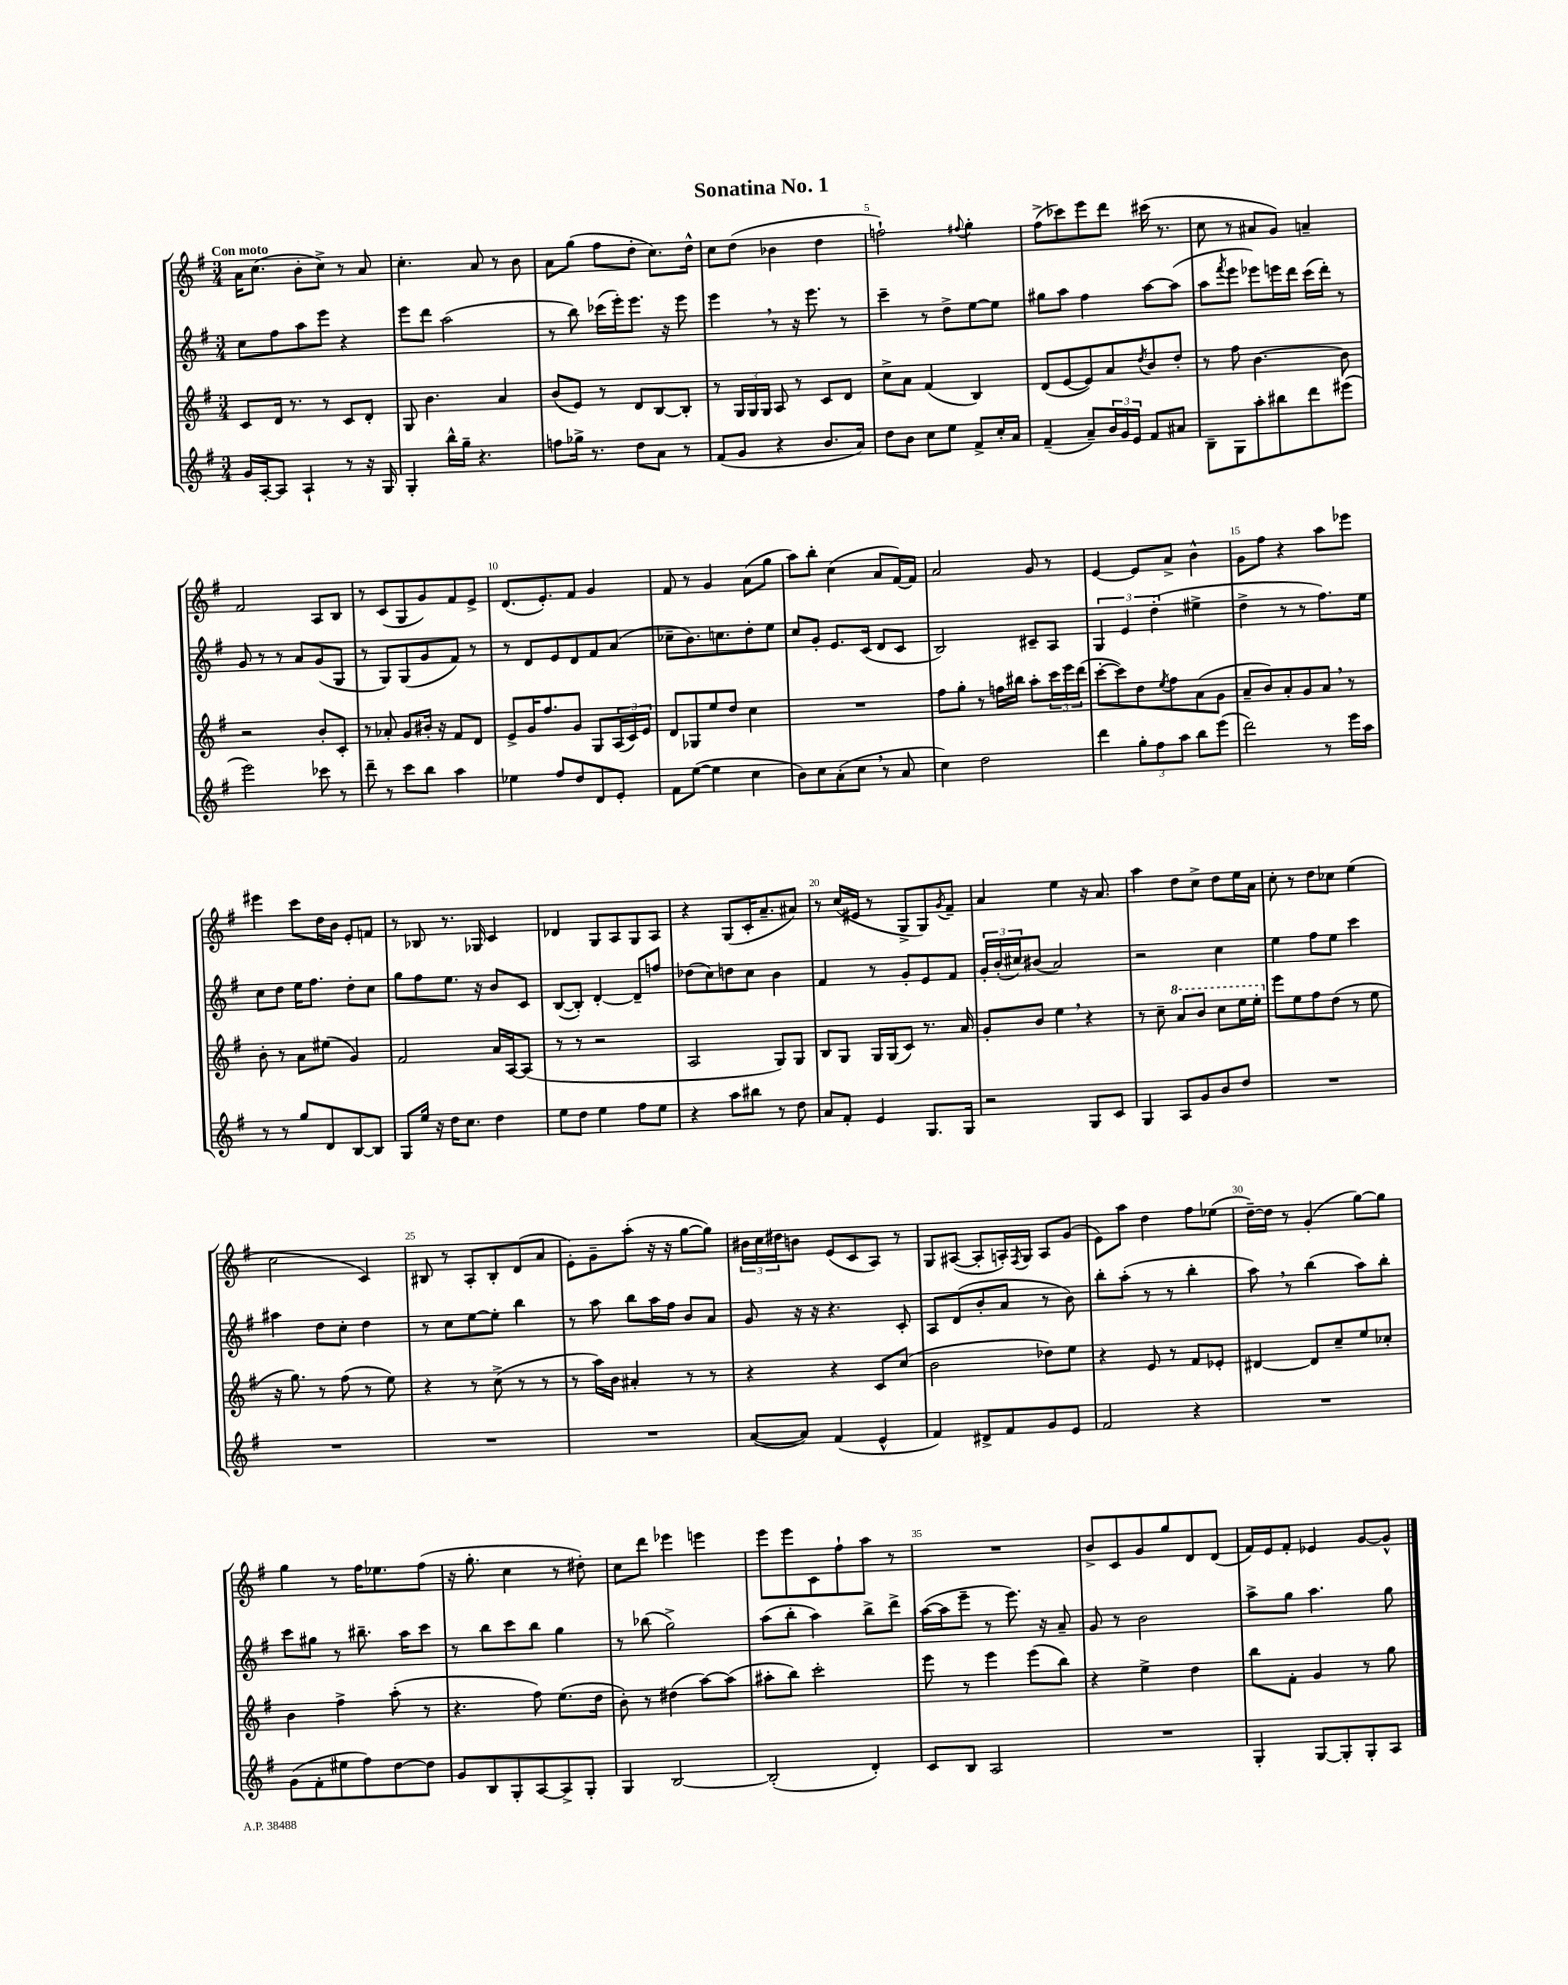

**kern	**kern	**kern	**kern
*staff4	*staff3	*staff2	*staff1
*clefG2	*clefG2	*clefG2	*clefG2
*k[f#]	*k[f#]	*k[f#]	*k[f#]
*M3/4	*M3/4	*M3/4	*M3/4
16g	8c	8cc	16a
[16A'	.	.	(8.cc
8A]	16d	8ff#	.
.	8.r	.	.
4A`	.	8aa	8b'
.	8r	8eee	8cc^)
8r	8c	4r	8r
16r	8d'	.	8a
16G	.	.	.
=	=	=	=
4G'	8G	8eee	4.cc'
.	4.b	8ddd	.
16bb^^	.	(2aa	.
16gg~	.	.	.
4.r	.	.	8a
.	4a	.	8r
.	.	.	8b
=	=	=	=
8ff	(8b	8r	8a
16gg-^	8e)	8bb)	(8gg
8.r	.	.	.
.	8r	(16ccc-	8ff#
.	.	16eee')	.
8dd	8d	8.eee	8dd'
8a	[8B	.	8.cc)
.	.	16r	.
8r	8B']	8eee	.
.	.	.	16dd^^
=	=	=	=
(8f#	8r	4eee	8cc
8g	24G	.	(8dd
.	24G	.	.
.	24G	.	.
4r	8A	8r	4b-
.	8r	16r	.
.	.	8.eee	.
8.b	8c	.	4dd
.	8d	8r	.
16a)	.	.	.
=	=	=	=
8dd	8cc^	4ccc~	2ff`)
8b	8a	.	.
8cc	(4f#	8r	.
8ee	.	8dd^	.
.	.	.	8qqff#
8f#^	4B)	[8ee	4gg'
16cc'	.	8ee]	.
16a	.	.	.
=	=	=	=
(4f#~	(8d	8gg#	(8ff#^
.	[8e	8aa	8ccc-)
8a~)	8e])	4ff#	8eee
24b	8a	.	8ddd
24g	.	.	.
24e	.	.	.
.	8qdd	.	.
8f#	8b	[8aa	(16ccc#
.	.	.	8.r
8a#	8dd'	(8aa]	.
=	=	=	=
8B~	8r	8aa	8cc
.	.	8qfff#	.
8G	8ff#	8eee	8r
8aa'	[4.b	8eee-)	8a#
8bb#	.	16eee	8g)
.	.	16ddd	.
8ddd	.	(16ccc	4a~
.	.	16ddd')	.
(8eee#	8b]	8r	.
=	=	=	=
2eee)	2r	8g	2f#
.	.	8r	.
.	.	8r	.
.	.	8a	.
8ccc-	8b'	(8g	8A
8r	8c'	8G	8B
=	=	=	=
8ddd~	8r	8r	8r
8r	8a-'	8G)	(8c
8ccc	8g	(8G	8G
8bb	16b#'	8g	8g)
.	16r	.	.
4aa	8f#	8f#)	8f#
.	8d	8r	8e^
=	=	=	=
4ee-	8e^	8r	(8.d
.	16g	8d	.
.	8.ff#	.	8.e')
8ff#	.	8e	.
8dd	8g	8d	8f#
8d	8G	8f#	4g
8e'	(24A	(8a	.
.	24c)	.	.
.	24e	.	.
=	=	=	=
8f#	8d	8cc-~	8f#
([8ee	8G-	8.b)	8r
4ee]	8ee	.	4g
.	.	8.cc	.
.	8dd	.	.
4cc	4cc	8dd'	(8a
.	.	8ee	8gg
=	=	=	=
8b)	2.r	8cc	8aa)
8cc	.	8g'	8bb'
(8a'	.	8.e	(4cc
8cc	.	.	.
.	.	(16c	.
8r	.	8d	8a
8a	.	8c	[16f#)
.	.	.	16f#]
=	=	=	=
4cc)	8ff#	2B)	2a
.	8gg'	.	.
2dd	8r	.	.
.	16ff	.	.
.	16bb#	.	.
.	8aa'	8c#~	8g
.	24ccc	8A	8r
.	24eee	.	.
.	(24ddd	.	.
=	=	=	=
4ddd	[8ccc'	6G	[4e
.	8ccc])	.	.
.	.	6e	.
12gg'	8dd	.	8e]
12ff#	.	(6dd'	.
.	8qee	.	.
.	8ff#	.	8a^
12aa	.	.	.
8bb	(8a	4ee#^	4b^^
(8eee	8g	.	.
=	=	=	=
2ddd)	8a~	4dd^	8g
.	8b)	.	8ff#
.	8a'	8r	4r
.	8g	8r	.
8r	8a	8.ff#)	8aa
16eee	8r	.	8eee-
16aa	.	16ee	.
=	=	=	=
8r	8b'	8cc	4eee#
8r	8r	8dd	.
8gg	8a	16ee	8ccc
.	.	8.ff#	.
8d	(8ee#	.	16dd
.	.	.	16b
[8B	4g)	8dd'	8e'
8B]	.	8cc	8f
=	=	=	=
8G	2f#	8gg	8r
16ee	.	8ff#	8B-
16r	.	.	.
16dd	.	8.ee	8.r
8.cc	.	.	.
.	.	16r	16G-
4dd	16a	8b	4c
.	[16A	.	.
.	(8A]	8c	.
=	=	=	=
8ee	8r	([8B	4d-
8dd	8r	8B'])	.
4ee	2r	[4d'	8G
.	.	.	8A
8ff#	.	8d~]	8G
8ee	.	8ff	8A
=	=	=	=
4r	2A	(8dd-	4r
.	.	8cc)	.
8aa	.	8dd	(8G
8bb#	.	8cc	16c'
.	.	.	8.a~
8r	8G)	4b	.
8dd	8G	.	8a#)
=	=	=	=
8a	8B	4f#	8r
8f#'	8G	.	(16cc
.	.	.	16e#
4e	16G	8r	8r
.	(16G	.	.
.	8c)	8g'	8G^
8.G	8.r	8e	8G)
.	.	.	8qg
.	.	8f#	8f#~
16G	16a	.	.
=	=	=	=
2r	8g'	24g'	4a
.	.	(24b'	.
.	.	24cc#)	.
.	8b	(8b#	.
.	4ee	2a)	4ee
8G	4r	.	16r
.	.	.	8.a
8c	.	.	.
=	=	=	=
4G	8r	2r	4aa
.	8cc~	.	.
8A	8aa	.	8dd
8g	8bb	.	8cc^
8b	8ccc	4cc	8dd
8dd	16eee	.	16ee
.	16eee'	.	16a
=	=	=	=
2.r	8eee	4ee	8cc'
.	8ee	.	8r
.	8ff#	8ff#	8dd
.	(8dd	8ee	8cc-
.	8r	4ccc	(4ee
.	8ee	.	.
=	=	=	=
2.r	16r	4aa#	2cc
.	8.gg)	.	.
.	8r	8dd	.
.	(8ff#	8cc'	.
.	8r	4dd	4c)
.	8ee)	.	.
=	=	=	=
2.r	4r	8r	8B#
.	.	8cc	8r
.	8r	[8ee	8A'
.	(8cc^	8ee']	8B#'
.	8r	4bb	(8d
.	8r	.	8a
=	=	=	=
2.r	8r	8r	8e')
.	16aa)	8aa	8g~
.	16b	.	.
.	4a#'	8bb	(8aa'
.	.	16aa	16r
.	.	16ff#	16r
.	8r	8b	[8gg
.	8r	8a	8gg])
=	=	=	=
([8a	4r	8g	24b#
.	.	.	24cc
.	.	.	24dd#
8a])	.	16r	8b
.	.	16r	.
(4f#	4r	4.r	(8e
.	.	.	8c
4e^^	8c	.	8A)
.	(8cc	8c'	8r
=	=	=	=
4f#)	2b	8A	8G
.	.	(8d	([8A#
8d#^	.	8b'	8A#']
8f#	.	8a	16A')
.	.	.	8qF#
.	.	.	16G
8g	8dd-)	8r	8A
8e	8ee	8b)	(8g
=	=	=	=
2f#	4r	8bb'	8e)
.	.	(8aa'	8aa
.	8e	8r	4dd
.	8r	8r	.
4r	8f#	4bb'	8ff#
.	8e-'	.	(8ee-
=	=	=	=
2.r	[4d#	8aa)	[16dd~)
.	.	.	16dd]
.	.	8r	8r
.	8d#]	(4bb	(4g'
.	8cc~	.	.
.	8ee	8aa)	[8gg)
.	8cc-'	8bb'	8gg]
=	=	=	=
(8g	4b	8ccc	4gg
8f#'	.	8gg#	.
8ee#	4ff#^	8r	8r
8ff#)	.	8.bb#~	16ff#
.	.	.	8.ee-
[8dd	(8aa'	.	.
.	.	16aa	.
8dd]	8r	8ccc	(8ff#
=	=	=	=
8g	4.r	8r	16r
.	.	.	8.gg'
8B	.	8bb	.
8G'	.	8ccc	4cc
[8A	8ff#)	8bb	.
8A^]	(8.ee	4gg	8r
8G'	.	.	8dd#')
.	16dd	.	.
=	=	=	=
4G	8b')	8r	8cc
.	8r	(8bb-	8ddd
[2B	(4dd#	2gg^)	4eee-
.	[8aa)	.	4eee
.	(8aa]	.	.
=	=	=	=
(2B']	8aa#'	(8aa	8eee
.	8bb)	8bb'	8eee
.	2ccc'	4aa)	8c
.	.	.	8ff#`
4d')	.	8bb^	8aa
.	.	8ddd^	8r
=	=	=	=
8c	8eee	([16aa	2.r
.	.	16aa]	.
8B	8r	8eee~	.
2A	4eee	8r	.
.	.	8.eee)	.
.	(8eee	.	.
.	.	16r	.
.	8bb)	8a~	.
=	=	=	=
2.r	4r	8g	8b^
.	.	8r	8c
.	4ee^	2b	8g
.	.	.	8gg
.	4dd	.	8d
.	.	.	(8d
=	=	=	=
4G'	8bb	8aa^	16f#)
.	.	.	16e
.	8f#'	8gg	8f#'
[8G	4g	4.aa	4e-
8G']	.	.	.
8G'	8r	.	[8g
8A	8gg	8gg	8g^^]
==	==	==	==
*-	*-	*-	*-
